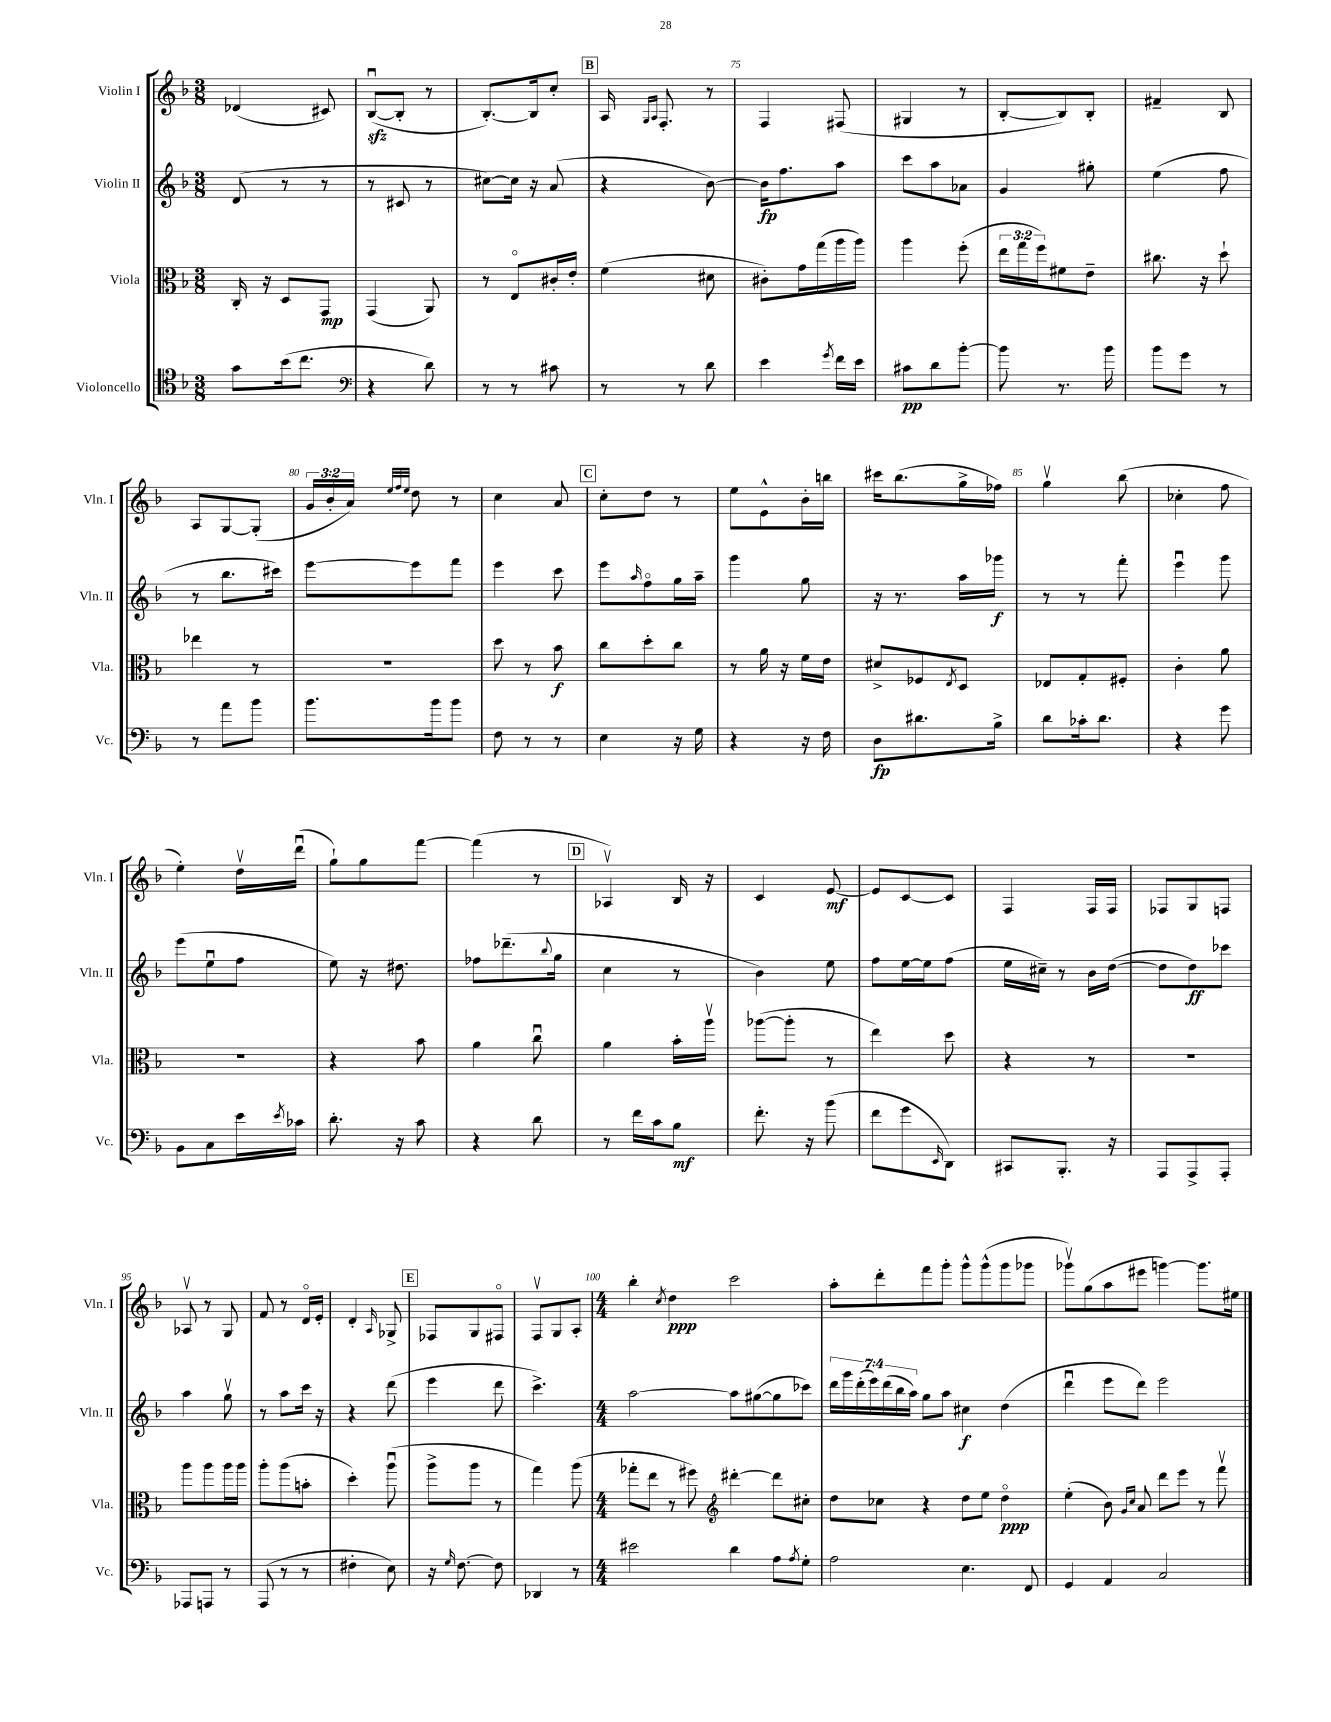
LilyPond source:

<<
\new StaffGroup <<
\new Staff = "s0" \with { instrumentName = "Violin I" shortInstrumentName = "Vln. I" } {
    \clef treble \key f \major \numericTimeSignature \time 3/8 \override Staff.TupletNumber.text = #tuplet-number::calc-fraction-text
    des'4( cis'8) |
    bes8~\downbow\sfz( bes8-. r8 |
    bes8.~-.) bes16 c''8-. |
    \mark \markup { \box "B" } a16 \grace { g16 a16 } f8.-. r8 |
    f4 fis8( |
    gis4 r8 |
    bes8~-. bes8) bes8-. |
    fis'4-- bes8 |
    a8 g8~ g8-.( |
    \tuplet 3/2 { g'16 bes'16-. a'16) } \grace { e''32 f''32 e''32 } d''8 r8 |
    c''4 a'8 |
    \mark \markup { \box "C" } c''8-. d''8 r8 |
    e''8 e'8-^ bes'16-. b''16 |
    cis'''16 bes''8.( g''16-> fes''16) |
    g''4\upbow bes''8( |
    ces''4-. f''8 |
    e''4-.) d''16\upbow d'''16\downbow( |
    g''8-!) g''8 f'''8~ |
    f'''4( r8 |
    \mark \markup { \box "D" } aes4\upbow) bes16 r16 |
    c'4 e'8~\mf |
    e'8 c'8~ c'8 |
    f4 f16 f16 |
    fes8 g8 f8 |
    aes8\upbow r8 g8 |
    f'8 r8 d'16\flageolet e'16-. |
    d'4-. \grace { a16 } ges8-> |
    \mark \markup { \box "E" } fes8 g8 fis8\flageolet |
    f8\upbow g8 a8-. |
    \numericTimeSignature \time 4/4 bes''4-. \acciaccatura { c''8 } d''4\ppp c'''2 |
    a''8-. d'''8-. f'''8 g'''8-. g'''8-^ g'''8-^( g'''8 ges'''8 |
    ges'''8\upbow) g''8( a''8 eis'''8 g'''4~) g'''8. eis''16 \bar "|." |
}
\new Staff = "s1" \with { instrumentName = "Violin II" shortInstrumentName = "Vln. II" } {
    \clef treble \key f \major \numericTimeSignature \time 3/8 \override Staff.TupletNumber.text = #tuplet-number::calc-fraction-text
    d'8( r8 r8 |
    r8 cis'8 r8 |
    cis''8~) cis''16 r16 a'8( |
    \mark \markup { \box "B" } r4 bes'8~) |
    bes'16\fp f''8. a''8 |
    c'''8 a''8 aes'8 |
    g'4 gis''8-. |
    e''4( f''8 |
    r8 bes''8. cis'''16) |
    e'''8~ e'''8 f'''8 |
    e'''4 c'''8 |
    \mark \markup { \box "C" } e'''8 \grace { a''16 } f''8\flageolet g''16 a''16-- |
    g'''4 g''8 |
    r16 r8. a''16 ges'''16\f |
    r8 r8 f'''8-. |
    e'''4\downbow g'''8 |
    e'''8( e''8\downbow f''8 |
    e''8) r16 dis''8. |
    fes''8 des'''8.--( \appoggiatura { bes''8 } g''16 |
    \mark \markup { \box "D" } c''4 r8 |
    bes'4) e''8 |
    f''8 e''16~ e''16 f''8( |
    e''16 cis''16--) r8 bes'16 d''16~( |
    d''8 d''8\ff) ces'''8 |
    a''4 g''8\upbow |
    r8 a''8 c'''16 r16 |
    r4 d'''8( |
    \mark \markup { \box "E" } e'''4 d'''8 |
    c'''4.->) |
    \numericTimeSignature \time 4/4 a''2~ a''8 gis''8~( gis''8 ces'''8) |
    \tuplet 7/4 { d'''16 g'''16 d'''16-.( e'''16) d'''16( bes''16 a''16) } g''8 a''8 cis''4\f d''4( |
    d'''4\downbow e'''8 d'''8) e'''2 \bar "|." |
}
\new Staff = "s2" \with { instrumentName = "Viola" shortInstrumentName = "Vla." } {
    \clef alto \key f \major \numericTimeSignature \time 3/8 \override Staff.TupletNumber.text = #tuplet-number::calc-fraction-text
    c16-. r16 d8 g,8\mp |
    g,4( a,8) |
    r8 e8\flageolet cis'16-. e'16-. |
    \mark \markup { \box "B" } f'4( dis'8 |
    cis'8-.) g'16 g''16( a''16 a''16) |
    a''4 f''8-.( |
    \tuplet 3/2 { e''16 g''16 f''16) } fis'8 e'8-- |
    cis''8. r16 d''8-! |
    ees''4 r8 |
    R4. |
    d''8 r8 bes'8\f |
    \mark \markup { \box "C" } c''8 d''8-. c''8 |
    r8 a'16 r16 f'16 e'16 |
    dis'8-> fes8 \acciaccatura { e8 } d8 |
    ees8 g8-. fis8-. |
    c'4-. a'8 |
    R4. |
    r4 bes'8 |
    a'4 c''8\downbow |
    \mark \markup { \box "D" } a'4 bes'16-. a''16\upbow |
    aes''8~( aes''8-. r8 |
    e''4) d''8 |
    r4 r8 |
    R4. |
    a''8 a''8 a''16 a''16 |
    a''8-. a''8( b'8-. |
    d''4-.) a''8\downbow( |
    \mark \markup { \box "E" } a''8-> a''8 r8 |
    g''4) a''8( |
    \numericTimeSignature \time 4/4 ges''8-. e''8 r8 fis''8) \clef treble dis'''4~-. dis'''8 cis''8-. |
    d''8 ces''8 r4 d''8 e''8 d''4\flageolet\ppp |
    e''4-.( bes'8) \grace { g'16 c''16 } a'8 d'''8 e'''8 r8 f'''8\upbow \bar "|." |
}
\new Staff = "s3" \with { instrumentName = "Violoncello" shortInstrumentName = "Vc." } {
    \clef tenor \key f \major \numericTimeSignature \time 3/8
    g'8 bes'16( c''8. |
    \clef bass r4 d'8) |
    r8 r8 cis'8 |
    \mark \markup { \box "B" } r8 r8 d'8 |
    e'4 \acciaccatura { g'8 } f'16 e'16 |
    cis'8\pp d'8 bes'8~-. |
    bes'8 r8. bes'16 |
    bes'8 g'8 r8 |
    r8 a'8 bes'8 |
    bes'8. bes'16 bes'8 |
    f8 r8 r8 |
    \mark \markup { \box "C" } e4 r16 g16 |
    r4 r16 f16 |
    d8\fp dis'8. bes16-> |
    d'8 ces'16-. d'8. |
    r4 g'8 |
    bes,8 c8 e'16 \acciaccatura { e'8 } ces'16 |
    d'8.-. r16 c'8 |
    r4 d'8 |
    \mark \markup { \box "D" } r8 f'16 c'16 bes8\mf |
    f'8.-. r16 bes'8( |
    f'8 g'8 \grace { e,16 } d,8) |
    cis,8 bes,,8.-. r16 |
    a,,8 a,,8-> a,,8-. |
    aes,,8 a,,8 r8 |
    a,,8( r8 r8 |
    fis4-. e8) |
    \mark \markup { \box "E" } r16 \grace { g16 } f8.~ f8 |
    des,4 r8 |
    \numericTimeSignature \time 4/4 eis'2 d'4 a8 \acciaccatura { a8 } g8-. |
    a2 e4. f,8 |
    g,4 a,4 c2 \bar "|." |
}
>>
>>
\layout { \context { \Score currentBarNumber = #71 \override BarNumber.break-visibility = ##(#f #t #t) barNumberVisibility = #(every-nth-bar-number-visible 5) } }
